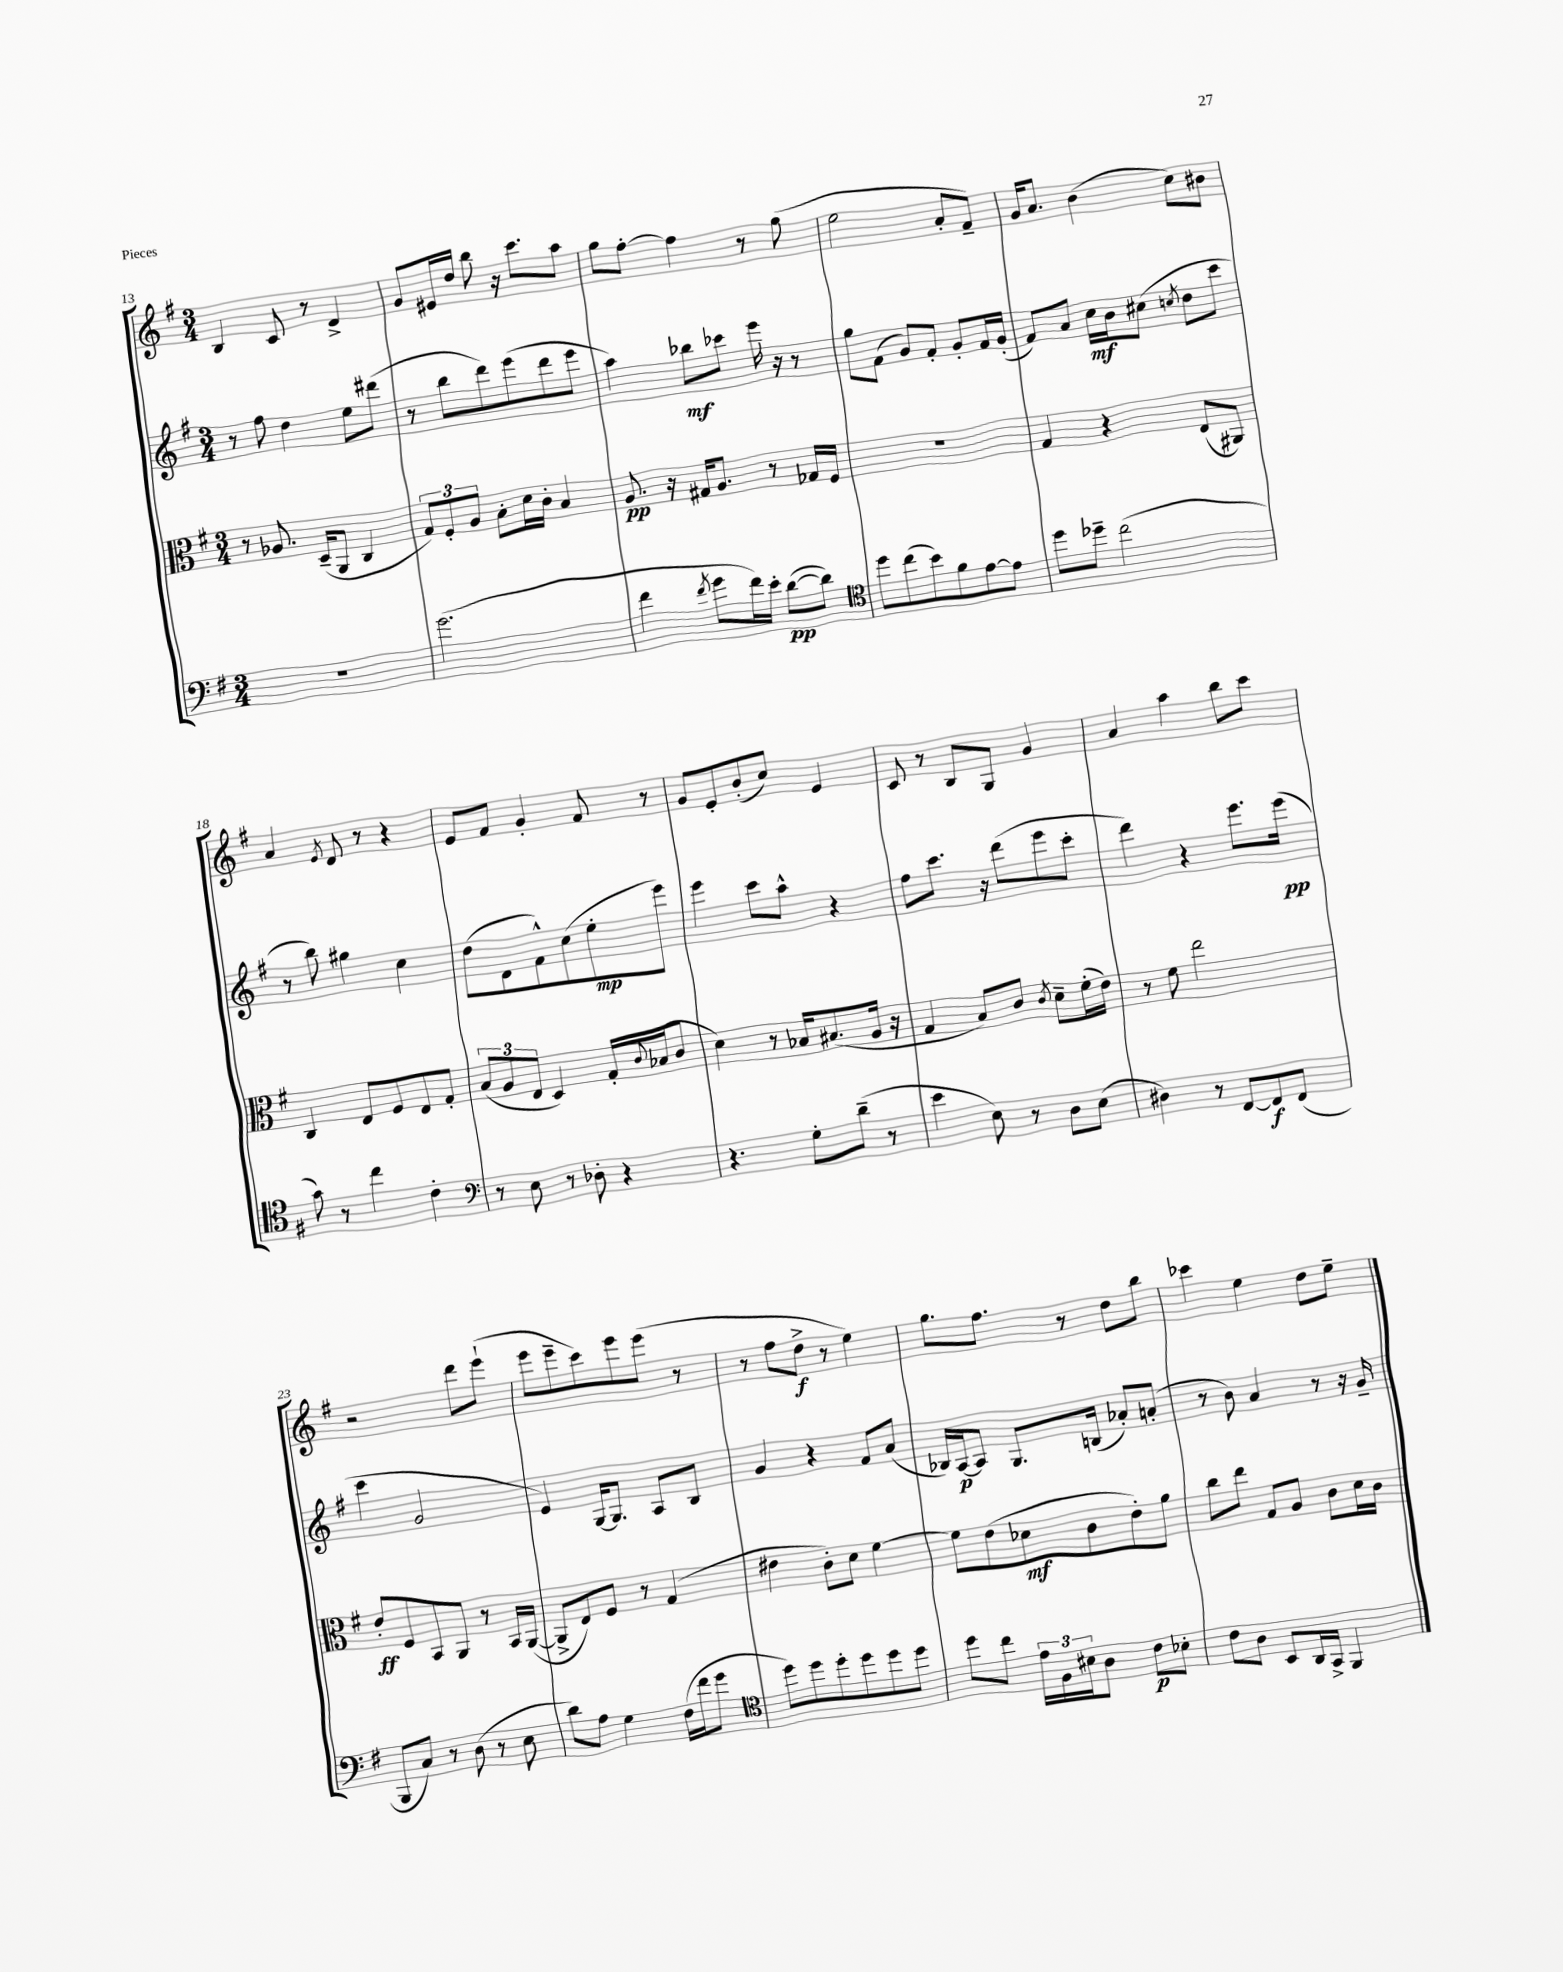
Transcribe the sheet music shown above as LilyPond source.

<<
\new StaffGroup <<
\new Staff = "s0" {
    \clef treble \key g \major \numericTimeSignature \time 3/4
    b4 c'8 r8 d'4-> |
    g'8 eis'16 d''16 b''8 r16 c'''8. a''8 |
    g''8 fis''8~-. fis''4 r8 g''8( |
    e''2 a'8-. fis'8--) |
    g'16 a'8. b'4( c''8) bis'8 |
    a'4 \acciaccatura { e'8 } d'8 r8 r4 |
    e'8 fis'8 g'4-. fis'8 r8 |
    g'8 e'8-. b'8-.( c''8) e'4 |
    c'8 r8 b8 g8 g'4 |
    a'4 a''4 b''8 c'''8 |
    r2 d'''8 e'''8-!( |
    e'''8 e'''8-- c'''8) e'''8 e'''8( r8 |
    r8 fis''8 d''8->\f r8 e''4) |
    g''8. fis''8. r8 d''8 b''8 |
    ces'''4 e''4 d''8 e''8-- \bar "|." |
}
\new Staff = "s1" {
    \clef treble \key g \major \numericTimeSignature \time 3/4
    r8 fis''8 d''4 e''8 dis'''8( |
    r8 b''8 d'''8) e'''8( d'''8 e'''8 |
    a''4) bes''8\mf ces'''8 e'''16 r16 r8 |
    g''8 fis'8( g'8) fis'8-. g'8-. fis'16 g'16-.( |
    fis'8) a'8 c''16\mf b'16 cis''8( \acciaccatura { c''8 } d''8 c'''8 |
    r8 b''8) gis''4 c''4 |
    d''8( d'8 fis'8-^) c''8( e''8-.\mp e'''8) |
    e'''4 c'''8 a''8-^ r4 |
    fis''8 c'''8. r16 d'''8( e'''8 c'''8-. |
    d'''4) r4 e'''8. e'''16\pp( |
    c'''4 g'2 |
    e'4) g16~ g8. a8 b8 |
    g'4 r4 fis'8 a'8( |
    bes16) a16~\p a8 g8. b16( aes'8-.) a'8-.( |
    r8 b'8) a'4 r8 r16 g'16-- \bar "|." |
}
\new Staff = "s2" {
    \clef alto \key g \major \numericTimeSignature \time 3/4
    r8 aes8. d16--( a,8 c4 |
    \tuplet 3/2 { g8) fis8-. a8 } b8-. d'16 c'16-. b4 |
    a8.\pp r16 gis16 a8. r8 ges16 fis16 |
    R2. |
    g4 r4 e8( ais,8) |
    c4 e8 fis8 e8 g8-. |
    \tuplet 3/2 { b8( a8 e8 } d4) g16-. \appoggiatura { c'8 } bes16( c'8 |
    d'4) r8 bes16 bis8.( a16 r16 |
    g4 b8) c'8 \acciaccatura { c'8 } d'8-- fis'16-.( e'16) |
    r8 fis'8 e''2 |
    e'8-.\ff fis8 b,8 a,8 r8 b,16 a,16~( |
    a,8-> e8) fis8 r8 g4( |
    eis'4 c'8-.) d'8 fis'4~ |
    fis'8 e'8( des'8\mf c'8 e'8-.) a'8 |
    c''8 e''8 g8 a8 c'8 d'16 c'16 \bar "|." |
}
\new Staff = "s3" {
    \clef bass \key g \major \numericTimeSignature \time 3/4
    R2. |
    g'2.( |
    fis'4 \acciaccatura { fis'8 } g'8 fis'16) e'16-. d'8~\pp( d'8) |
    \clef tenor d''8 c''8( b'8) fis'8 e'8~ e'8 |
    d''8 des''8-- c''2( |
    g'8) r8 c''4 c'4-. |
    \clef bass r8 e8 r8 des8-. r4 |
    r4. g8-. d'8--( r8 |
    e'4 e8) r8 d8 e8( |
    dis4) r8 fis,8~ fis,8\f fis,8( |
    b,,8 c8) r8 d8( r8 e8 |
    d'8) a8 g4 fis16( fis'16 g'8 |
    \clef tenor d''8) d''8 d''8-. d''8 d''8 d''8 |
    d''8 c''8 \tuplet 3/2 { e'16 fis16 bis16 } a8 c'8\p bes8-. |
    c'8 a8 b,8 a,16 g,16-> fis,4 \bar "|." |
}
>>
>>
\layout { \context { \Score currentBarNumber = #13 } }
